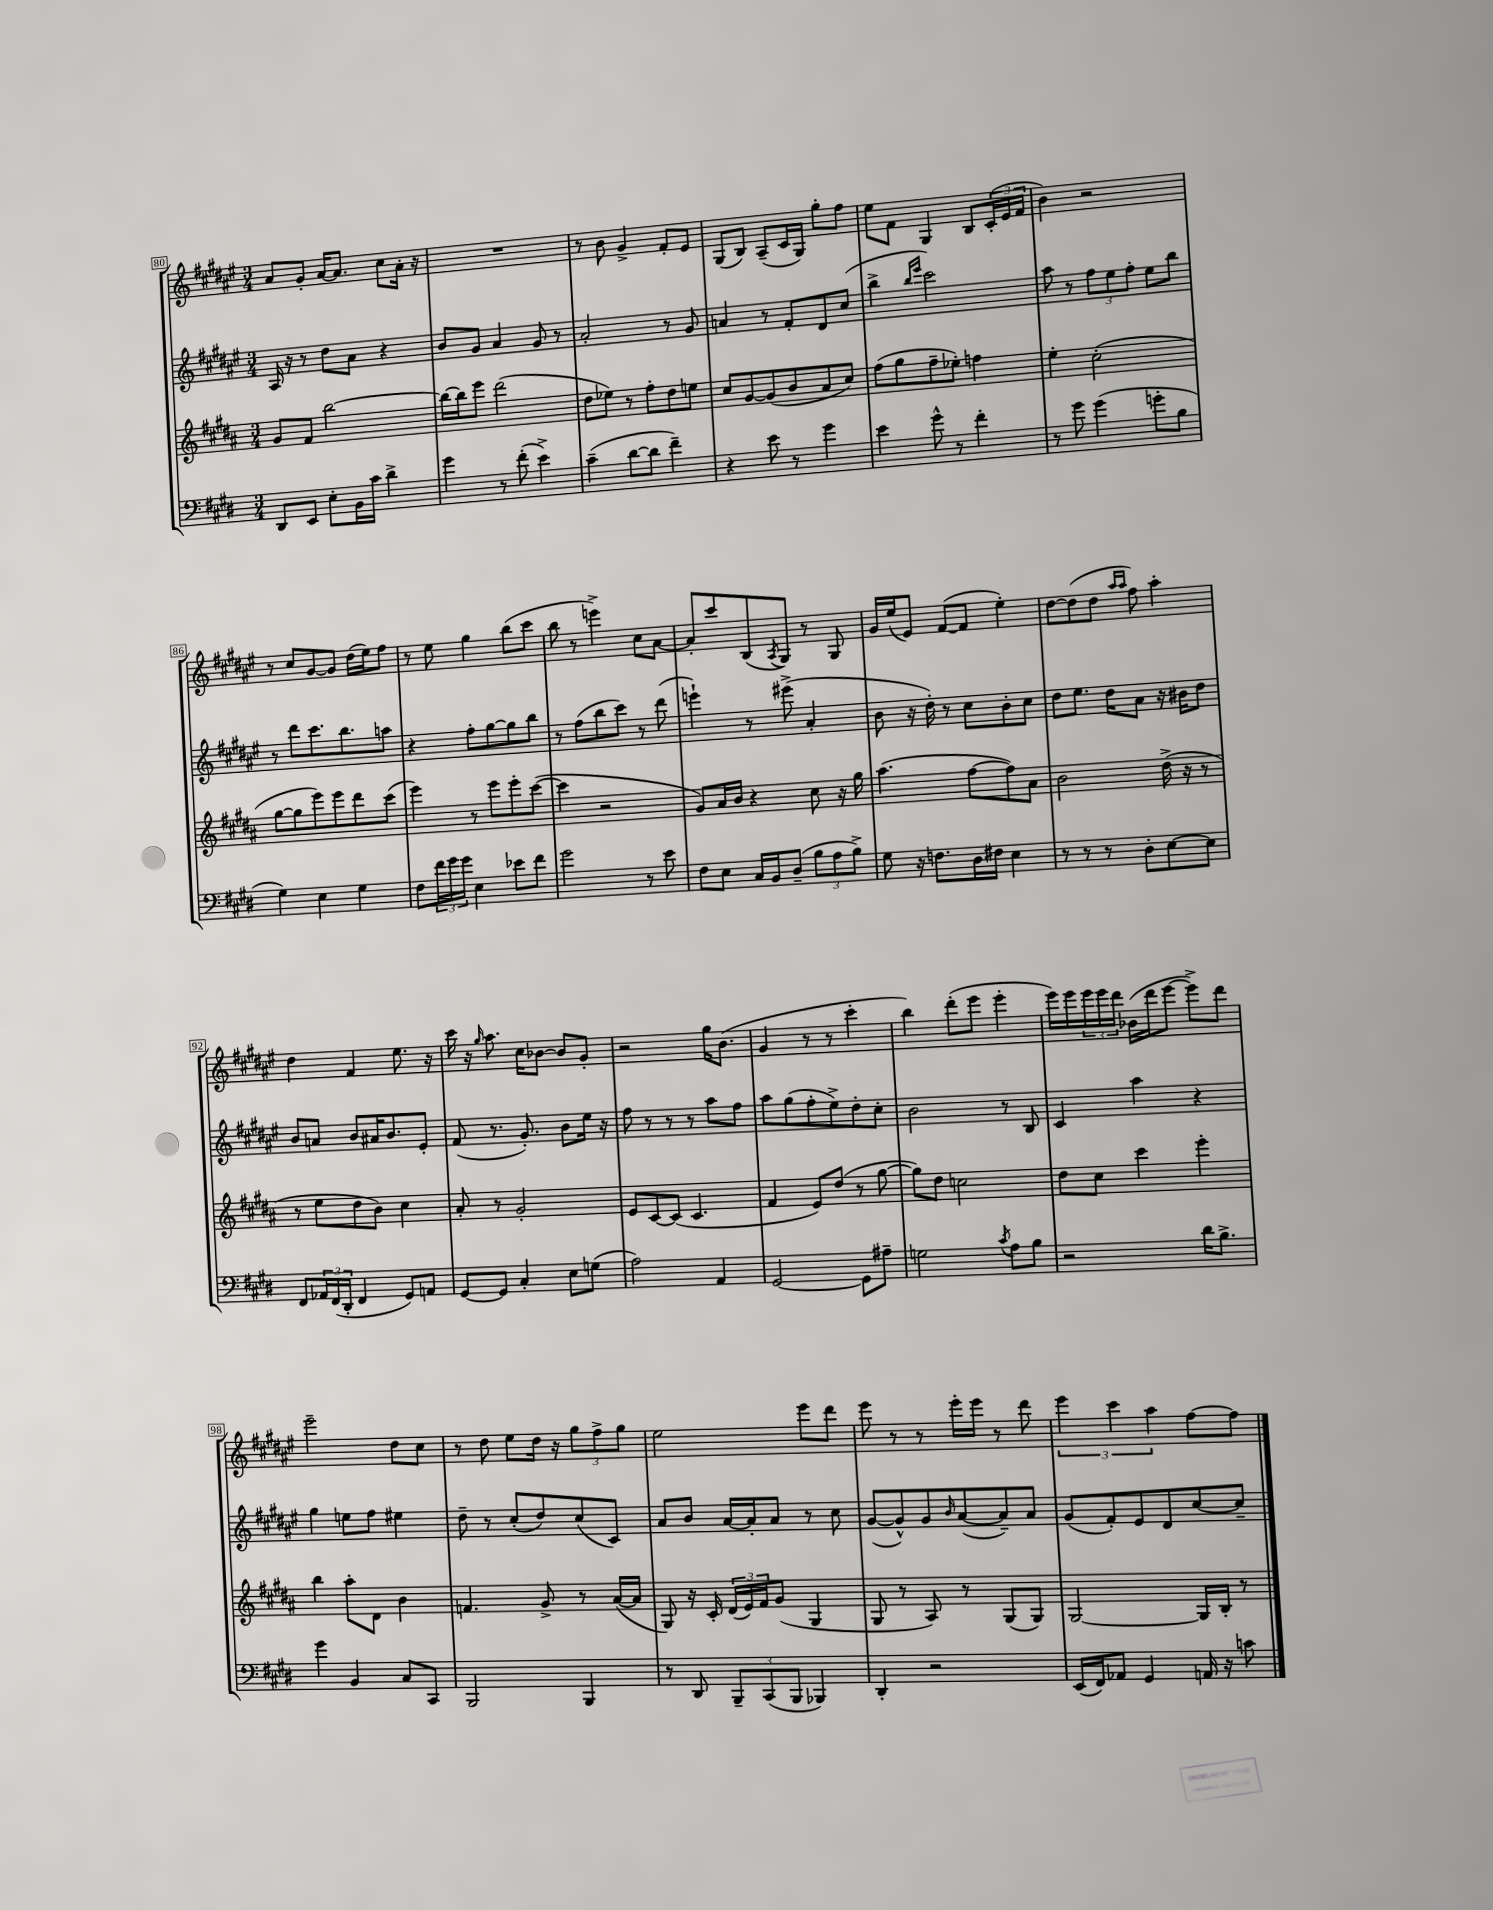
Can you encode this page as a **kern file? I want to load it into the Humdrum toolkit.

**kern	**kern	**kern	**kern
*staff4	*staff3	*staff2	*staff1
*clefF4	*clefG2	*clefG2	*clefG2
*k[f#c#g#d#]	*k[f#c#g#d#a#]	*k[f#c#g#d#a#e#]	*k[f#c#g#d#a#e#]
*M3/4	*M3/4	*M3/4	*M3/4
8DD#/L	8g#/L	16A#/	8a#/L
.	.	16r	.
8EE/J	8f#/J	8r	8g#'/J
8E'\L	[2bb\	8dd#\L	[16a#/LK
.	.	.	8.a#/]J
16BB\L	.	8a#\J	.
16c#\JJ	.	.	.
4d#^\	.	4r	8cc#\L
.	.	.	16a#'\Jk
.	.	.	16r
=	=	=	=
4g#\	16bb\_LL	8b/L	2.r
.	16bb\]J	.	.
.	8eee\J	8g#/J	.
8r	(2ddd#\	4a#/	.
(8f#'\	.	.	.
4e^\)	.	8g#/	.
.	.	8r	.
=	=	=	=
(4c#~\	8dd#\L	2a#'/	8r
.	8ee-\J)	.	8b\
[8d#\L	8r	.	4g#^/
8d#\]J	8ff#'\L	.	.
4f#~\)	8dd#\	8r	8f#'/L
.	8ee\J	8g#/	8e#/J
=	=	=	=
4r	8cc#/L	4a/	(8G#/L
.	[8g#/	.	8B/J)
8e\	(8g#/]	8r	(8A#~/L
8r	8b/	8f#'/L	16c#/L
.	.	.	16G#/JJ)
4g#\	8a#/	8d#/	8gg#'\L
.	8cc#/J)	(8cc#/J	8ff#\J
=	=	=	=
4e\	(8ff#\L	4bb^\	8ee#\L
.	8gg#\	.	8f#\J
.	.	16qqbb/LL	.
.	.	16qqeee#/JJ	.
8g#^^\	8ff#~\	2ccc#\)	4G#/
8r	8ee-'\J)	.	.
4f#'\	4ff\	.	8B/L
.	.	.	(24c#'/L
.	.	.	24e#/
.	.	.	24f#/JJ
=	=	=	=
8r	4ee'\	8aa#\	4b\)
8g#\	.	8r	.
(4g#\	(2cc#'\	12ff#\L	2r
.	.	12ee#\	.
.	.	12ff#'\J	.
8g'\L	.	8ee#\L	.
8B\J	.	8bb\J	.
=	=	=	=
4G#\)	[8gg#\L	8r	8r
.	8gg#\]	8ddd#\L	8cc#/L
4E\	8eee\)	8.ccc#\	[8g#/
.	8eee\	.	8g#/]J
.	.	8.bb\	.
4G#\	8ddd#\	.	(16dd#\LL
.	.	.	16ee#\J)
.	(8ccc#\J	8aa\J	8ff#\J
=	=	=	=
8F#\L	4eee\)	4r	8r
24f#\L	.	.	8ee#\
24g#\	.	.	.
24g#\JJ	.	.	.
4E\	8r	8ff#'\L	4gg#\
.	8eee\L	[8gg#\	.
8e-\L	8eee'\	8gg#\]	(8bb\L
8f#\J	([8ccc#\J	8bb\J	8ccc#\J
=	=	=	=
2g#\	4ccc#\]	8r	8bb\
.	.	(8ff#\L	8r
.	2r	8bb\	4eee^\)
.	.	8ccc#\J)	.
8r	.	8r	8cc#\L
8e\	.	(8ddd#\	[8a#\J
=	=	=	=
8F#\L	8g#/L)	4eee`\)	8a#'/]L
8E\J	16a#/L	.	8ccc#/
.	16b/JJ	.	.
16C#/LL	4r	8r	(8B/
16BB/J	.	.	.
.	.	.	8qA#/
(8D#~/J	.	(8eee#^\	8G#/J)
12B\L	8cc#\	4a#'/	8r
12A\	.	.	.
.	16r	.	8G#/
12B^\J)	.	.	.
.	16gg#\	.	.
=	=	=	=
8G#\	(4.aa#\	8b\	16g#/LL
.	.	.	(16ee#/J
16r	.	16r	8e#/J)
8.F\L	.	16dd#'\)	.
.	.	8r	([8f#/L
16D#\L	[8ff#\L	8cc#\L	8f#/]J
16F#\JJ	.	.	.
4E\	8ff#\])	8b'\	4ee#'\)
.	8a#\J	8cc#\J	.
=	=	=	=
8r	2b\	8dd#\L	[8dd#\L
8r	.	8.ee#\J	(8dd#\]
8r	.	.	8dd#\J
.	.	16dd#\LK	.
.	.	.	16qqaa#/LL
.	.	.	16qqaa#/JJ
8D#'\L	.	8a#\J	8ff#\)
[8E\	(16dd#^\	16r	4aa#'\
.	16r	16b#\LK	.
8E\]J	8r	8dd#\J	.
=	=	=	=
8FF#/L	8r	8b/L	4dd#\
24AA-/L	8ee\L	8a/J	.
(24FF#/	.	.	.
24DD#'/JJ	.	.	.
4FF#/	8dd#\	8b/L	4f#/
.	8b\J)	16a#/K	.
.	.	8.b/	.
8GG#/L)	4cc#\	.	8.ee#\
8AA/J	.	8e#'/J	.
.	.	.	16r
=	=	=	=
[8GG#/L	8a#'/	(8f#/	16ccc#\
.	.	.	16r
.	.	.	16qqgg#/
8GG#/]J	8r	8.r	8.aa#\
4C#'/	2g#'/	.	.
.	.	8.g#'/)	16cc#\LK
.	.	.	[8b-\J
8E\L	.	8b\L	8b-/]L
(8G\J	.	16ee#\Jk	8g#'/J
.	.	16r	.
=	=	=	=
2A\)	8e/L	8ff#\	2r
.	[8c#/	8r	.
.	(8c#/]J	8r	.
.	4.c#/	8r	.
4AA/	.	8aa#\L	16gg#\LK
.	.	.	(8.b\J
.	.	8ff#\J	.
=	=	=	=
[2GG#/	4f#/	8aa#\L	4g#/
.	.	(8gg#\	.
.	8e/L)	8ff#'\	8r
.	(8dd#/J	8ee#^\)	8r
8GG#\]L	8r	8dd#'\	4ccc#'\
8A#~\J	[8gg#\	8cc#'\J	.
=	=	=	=
2G\	8gg#\]L)	2b\	4bb\)
.	8dd#\J	.	.
.	2cc\	.	(8ddd#'\L
.	.	.	8eee#\J
8qc#/	.	.	.
8A\L	.	8r	4eee#'\
8B\J	.	8B/	.
=	=	=	=
2r	8dd#\L	4c#/	16eee#\LL)
.	.	.	16eee#\
.	8cc#\J	.	24eee#\
.	.	.	24eee#\
.	.	.	24ddd#\JJ
.	4ccc#\	4aa#\	(16b-\LL
.	.	.	16ddd#\J
.	.	.	[8eee#\J
16d#\LK	4eee'\	4r	8eee#^\]L)
8.B^\J	.	.	.
.	.	.	8ddd#\J
=	=	=	=
4g#\	4bb\	4gg#\	2eee#~\
4BB/	8aa#'\L	8ee\L	.
.	8d#\J	8ff#\J	.
8C#/L	4b\	4ee#\	8dd#\L
8CC#/J	.	.	8cc#\J
=	=	=	=
2BBB/	4.f/	8dd#~\	8r
.	.	8r	8dd#\
.	.	(8cc#'/L	8ee#\L
.	8g#^/	8dd#/)	16dd#\Jk
.	.	.	16r
4BBB/	8r	(8cc#/	12gg#\L
.	.	.	12ff#^\
.	([16a#/LL	8c#/J)	.
.	.	.	12gg#\J
.	16a#/]JJ	.	.
=	=	=	=
8r	8G#/)	8a#/L	2ee#\
8DD#/	16r	8b/J	.
.	16c#'/	.	.
12BBB~/L	(24d#/LL	[16a#/LL	.
.	24e/)	.	.
.	.	16a#'/]J	.
(12CC#/	24f#/J	.	.
.	(8g#/J	8a#/J	.
12BBB/J	.	.	.
4BBB-/)	4G#/	8r	8eee#\L
.	.	8cc#\	8ddd#\J
=	=	=	=
4DD#'/	8G#/	([8g#/L	8eee#\
.	8r	8g#^^/])	8r
2r	8A#/)	8g#/	8r
.	.	16qqb/	.
.	8r	([8a#/	16eee#'\LL
.	.	.	16eee#\JJ
.	(8G#/L	8a#~/])	8r
.	8G#/J)	8a#/J	8ddd#\
=	=	=	=
(16EE/LL	[2G#/	(8g#/L	6eee#\
16FF#/J)	.	.	.
8AA-/J	.	8f#'/)	.
.	.	.	6ccc#\
4GG#/	.	8e#/	.
.	.	.	6aa#\
.	.	8d#/	.
16AA/	16G#/]LL	[8cc#/	[8ff#\L
16r	16B'/JJ	.	.
8c\	8r	8cc#~/]J	8ff#\]J
==	==	==	==
*-	*-	*-	*-
